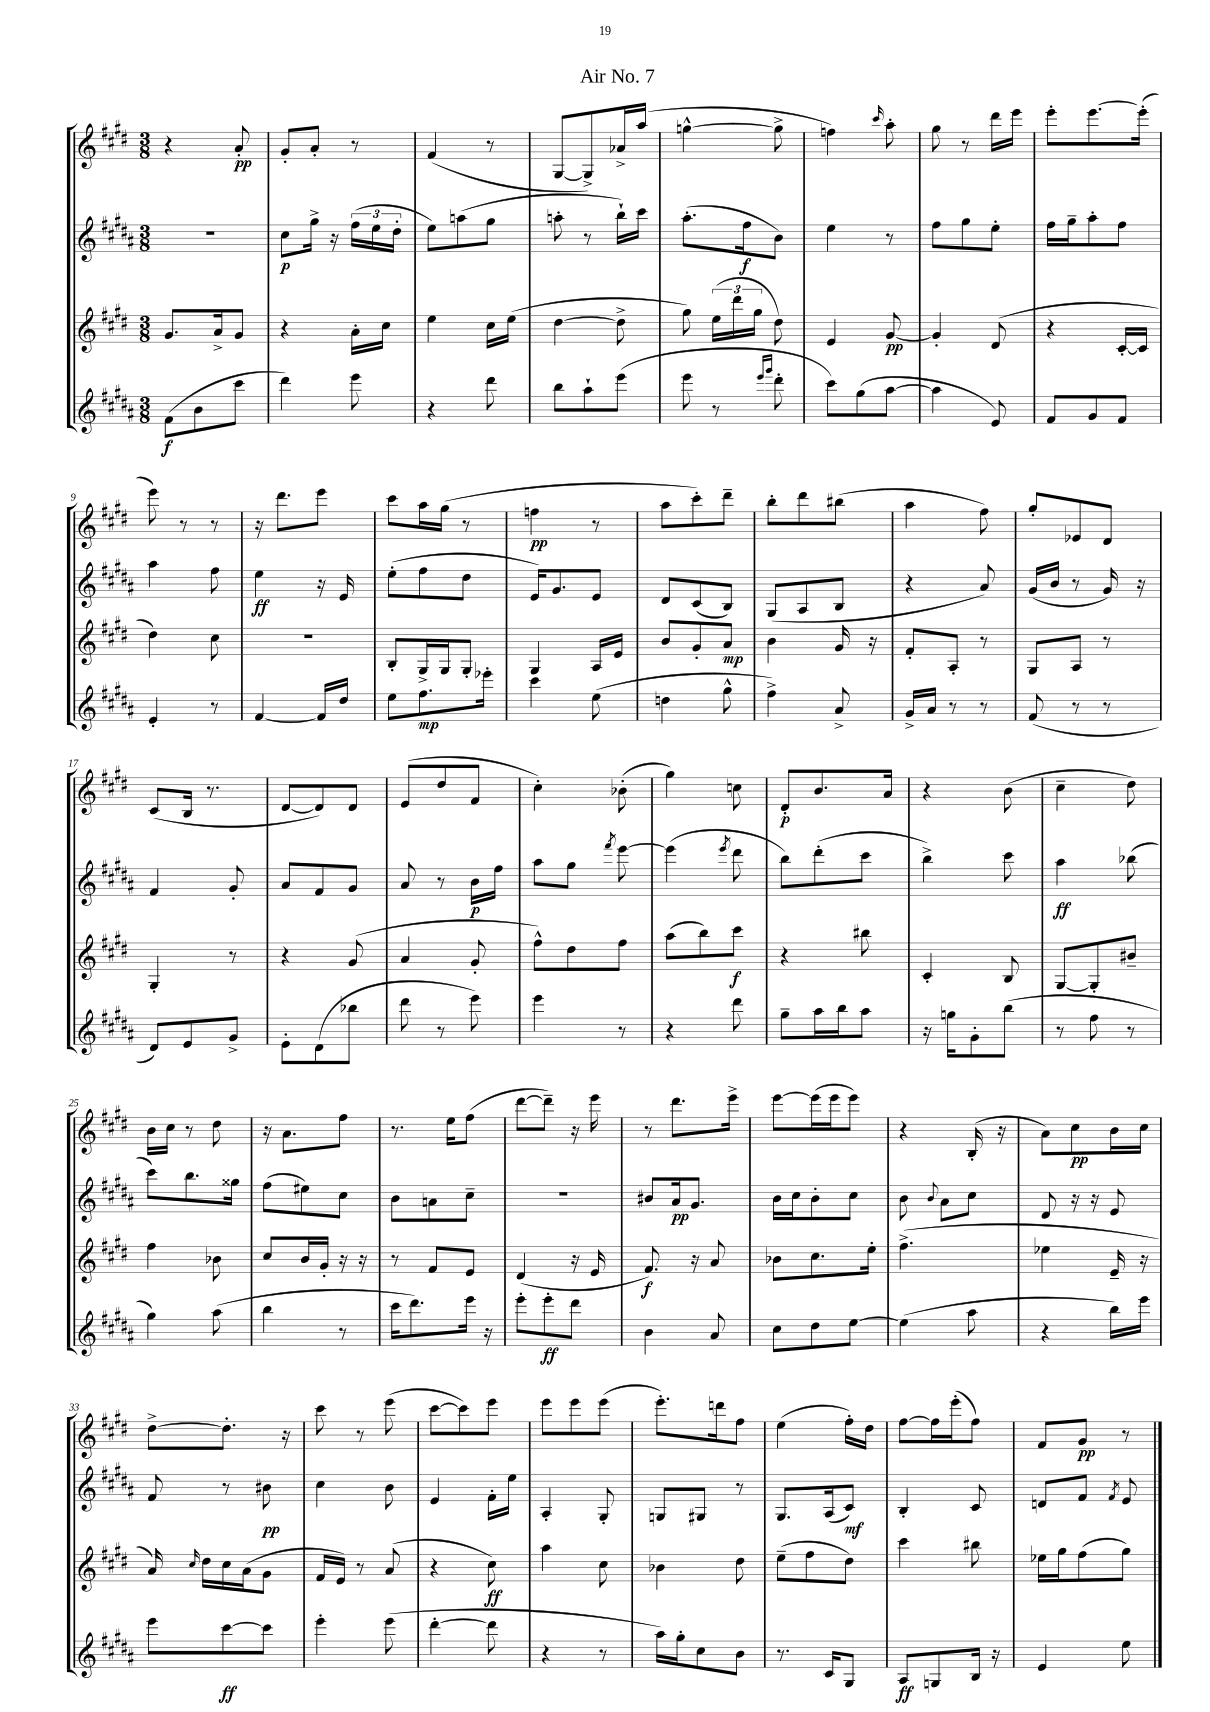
\header { title = "Air No. 7" }
<<
\new StaffGroup <<
\new Staff = "s0" {
    \clef treble \key e \major \numericTimeSignature \time 3/8
    \autoBeamOff r4 a'8-.\pp |
    gis'8[-. a'8]-. r8 |
    fis'4( r8 |
    gis8[~ gis8->) aes'16-> a''16]( |
    g''4~-^ g''8-> |
    f''4) \grace { cis'''16 } a''8-. |
    gis''8 r8 dis'''16[ e'''16] |
    e'''8[-. e'''8.~ e'''16]-.( |
    e'''8) r8 r8 |
    r16 dis'''8.[ e'''8] |
    cis'''8[ a''16 gis''16]( r8 |
    f''4\pp r8 |
    a''8[ cis'''8-.) dis'''8]-- |
    b''8[-. dis'''8 bis''8]( |
    a''4 fis''8) |
    gis''8[-. ees'8 dis'8] |
    cis'8[( b16] r8. |
    dis'8[~ dis'8) dis'8] |
    e'8[( dis''8 fis'8] |
    cis''4-.) bes'8-.( |
    gis''4) c''8 |
    dis'8[-.\p b'8. a'16] |
    r4 b'8( |
    cis''4-- dis''8) |
    b'16[ cis''16] r8 dis''8 |
    r16 a'8.[ fis''8] |
    r8. e''16[ fis''8]( |
    dis'''8[~ dis'''8]--) r16 e'''16 |
    r8 dis'''8.[ e'''16]-> |
    e'''8[~ e'''16( e'''16 e'''8]) |
    r4 b16-.( r16 |
    a'8[) cis''8\pp b'16 cis''16] |
    dis''8[~-> dis''8.]-. r16 |
    cis'''8 r8 e'''8( |
    cis'''8[~ cis'''8) e'''8] |
    e'''8[ e'''8 e'''8]( |
    e'''8.[-.) d'''16 fis''8] |
    e''4( fis''16[-.) dis''16] |
    fis''8[~ fis''16 e'''16-.( fis''8]) |
    fis'8[ gis'8]\pp r8 \bar "|." |
}
\new Staff = "s1" {
    \clef treble \key b \major \numericTimeSignature \time 3/8
    \autoBeamOff r4. |
    cis''8[\p gis''16]-> r16 \tuplet 3/2 { fis''16[( e''16 dis''16]-. } |
    e''8[) a''8( gis''8] |
    a''8-. r8 b''16[-!) cis'''16] |
    ais''8.[-.( fis''16\f b'8]) |
    e''4 r8 |
    fis''8[ gis''8 e''8]-. |
    fis''16[ gis''16-- ais''8-. fis''8] |
    ais''4 fis''8 |
    e''4\ff r16 e'16 |
    e''8[-.( fis''8 dis''8] |
    e'16[) gis'8. e'8] |
    dis'8[ cis'8( b8]) |
    gis8[( ais8 b8] |
    r4 ais'8) |
    gis'16[( b'16] r8 gis'16) r16 |
    fis'4 gis'8-. |
    ais'8[ fis'8 gis'8] |
    ais'8 r8 b'16[\p fis''16] |
    ais''8[ gis''8] \acciaccatura { fis'''8 } e'''8~ |
    e'''4( \acciaccatura { e'''8 } dis'''8 |
    b''8[) dis'''8-.( cis'''8] |
    b''4->) cis'''8 |
    ais''4\ff bes''8( |
    cis'''8[) b''8. gisis''16] |
    fis''8[( eis''8) cis''8] |
    b'8[ a'8 cis''8]-- |
    R4. |
    bis'8[ ais'16\pp gis'8.] |
    b'16[ cis''16 b'8-. cis''8] |
    b'8 \appoggiatura { b'8 } ais'8[ cis''8] |
    dis'8 r16 r16 e'8 |
    fis'8 r8 bis'8\pp |
    cis''4 b'8 |
    e'4 fis'16[-. e''16] |
    ais4-. gis8-. |
    g8[ gis8] r8 |
    gis8.[ ais16( cis'8]\mf) |
    b4-. cis'8 |
    d'8[ fis'8] \acciaccatura { fis'8 } e'8 \bar "|." |
}
\new Staff = "s2" {
    \clef treble \key e \major \numericTimeSignature \time 3/8
    \autoBeamOff gis'8.[ a'16-> gis'8] |
    r4 a'16[-. cis''16] |
    e''4 cis''16[ e''16]( |
    dis''4~ dis''8-> |
    gis''8) \tuplet 3/2 { e''16[( dis'''16 gis''16] } dis''8) |
    e'4 gis'8~\pp |
    gis'4-. dis'8( |
    r4 cis'16[~-. cis'16] |
    dis''4) cis''8 |
    R4. |
    b8[-. gis16-> gis16 gis8]-. |
    gis4 a16[ e'16] |
    b'8[ gis'8-. a'8]\mp |
    b'4 gis'16 r16 |
    fis'8[-. a8]-. r8 |
    gis8[ a8] r8 |
    gis4-. r8 |
    r4 gis'8( |
    a'4 gis'8-. |
    fis''8[-^) dis''8 fis''8] |
    a''8[( b''8) cis'''8]\f |
    r4 bis''8 |
    cis'4-. b8 |
    gis8[~ gis8-. bis'8]-- |
    fis''4 bes'8 |
    cis''8[ b'16 gis'16]-. r16 r16 |
    r8 fis'8[ e'8] |
    dis'4( r16 e'16 |
    fis'8.\f) r16 a'8 |
    bes'8[ cis''8. e''16]-. |
    fis''4.->( |
    ees''4 e'16-- r16 |
    a'16) \grace { cis''16 } dis''16[ cis''16 a'16( gis'8] |
    fis'16[ e'16]) r8 a'8( |
    r4 cis''8\ff) |
    a''4 cis''8 |
    bes'4 dis''8 |
    e''8[--( fis''8 dis''8]) |
    cis'''4 bis''8 |
    ees''16[ gis''16 fis''8( gis''8]) \bar "|." |
}
\new Staff = "s3" {
    \clef treble \key b \major \numericTimeSignature \time 3/8
    \autoBeamOff fis'8[\f( b'8 cis'''8] |
    dis'''4) e'''8 |
    r4 dis'''8 |
    b''8[ ais''8-! e'''8]( |
    e'''8 r8 \grace { e'''16[ gis'''16] } dis'''8-. |
    cis'''8[) gis''8( ais''8]~ |
    ais''4 e'8) |
    fis'8[ gis'8 fis'8] |
    e'4-. r8 |
    fis'4~ fis'16[ dis''16] |
    e''8[ fis''8.\mp ees'''16]-. |
    cis'''4 e''8( |
    d''4 gis''8-^ |
    fis''4->) ais'8-> |
    gis'16[-> ais'16] r8 r8 |
    fis'8( r8 r8 |
    dis'8[) e'8 gis'8]-> |
    e'8[-. dis'8( bes''8] |
    dis'''8 r8 e'''8) |
    e'''4 r8 |
    r4 dis'''8 |
    gis''8[-- ais''16 b''16 ais''8] |
    r16 g''16[ gis'8-. b''8]( |
    r8 fis''8 r8 |
    gis''4) ais''8( |
    b''4 r8 |
    cis'''16[ dis'''8.) e'''16] r16 |
    e'''8[-. e'''8-.\ff dis'''8] |
    b'4 ais'8 |
    cis''8[ dis''8 e''8]~ |
    e''4( ais''8 |
    r4 b''16[) e'''16] |
    e'''8[ cis'''8~\ff cis'''8] |
    e'''4-. e'''8( |
    dis'''4~-. dis'''8 |
    r4 r8 |
    ais''16[) gis''16-. cis''8 b'8] |
    r8. cis'16[ gis8] |
    ais8[\ff g8 b16] r16 |
    e'4 e''8 \bar "|." |
}
>>
>>
